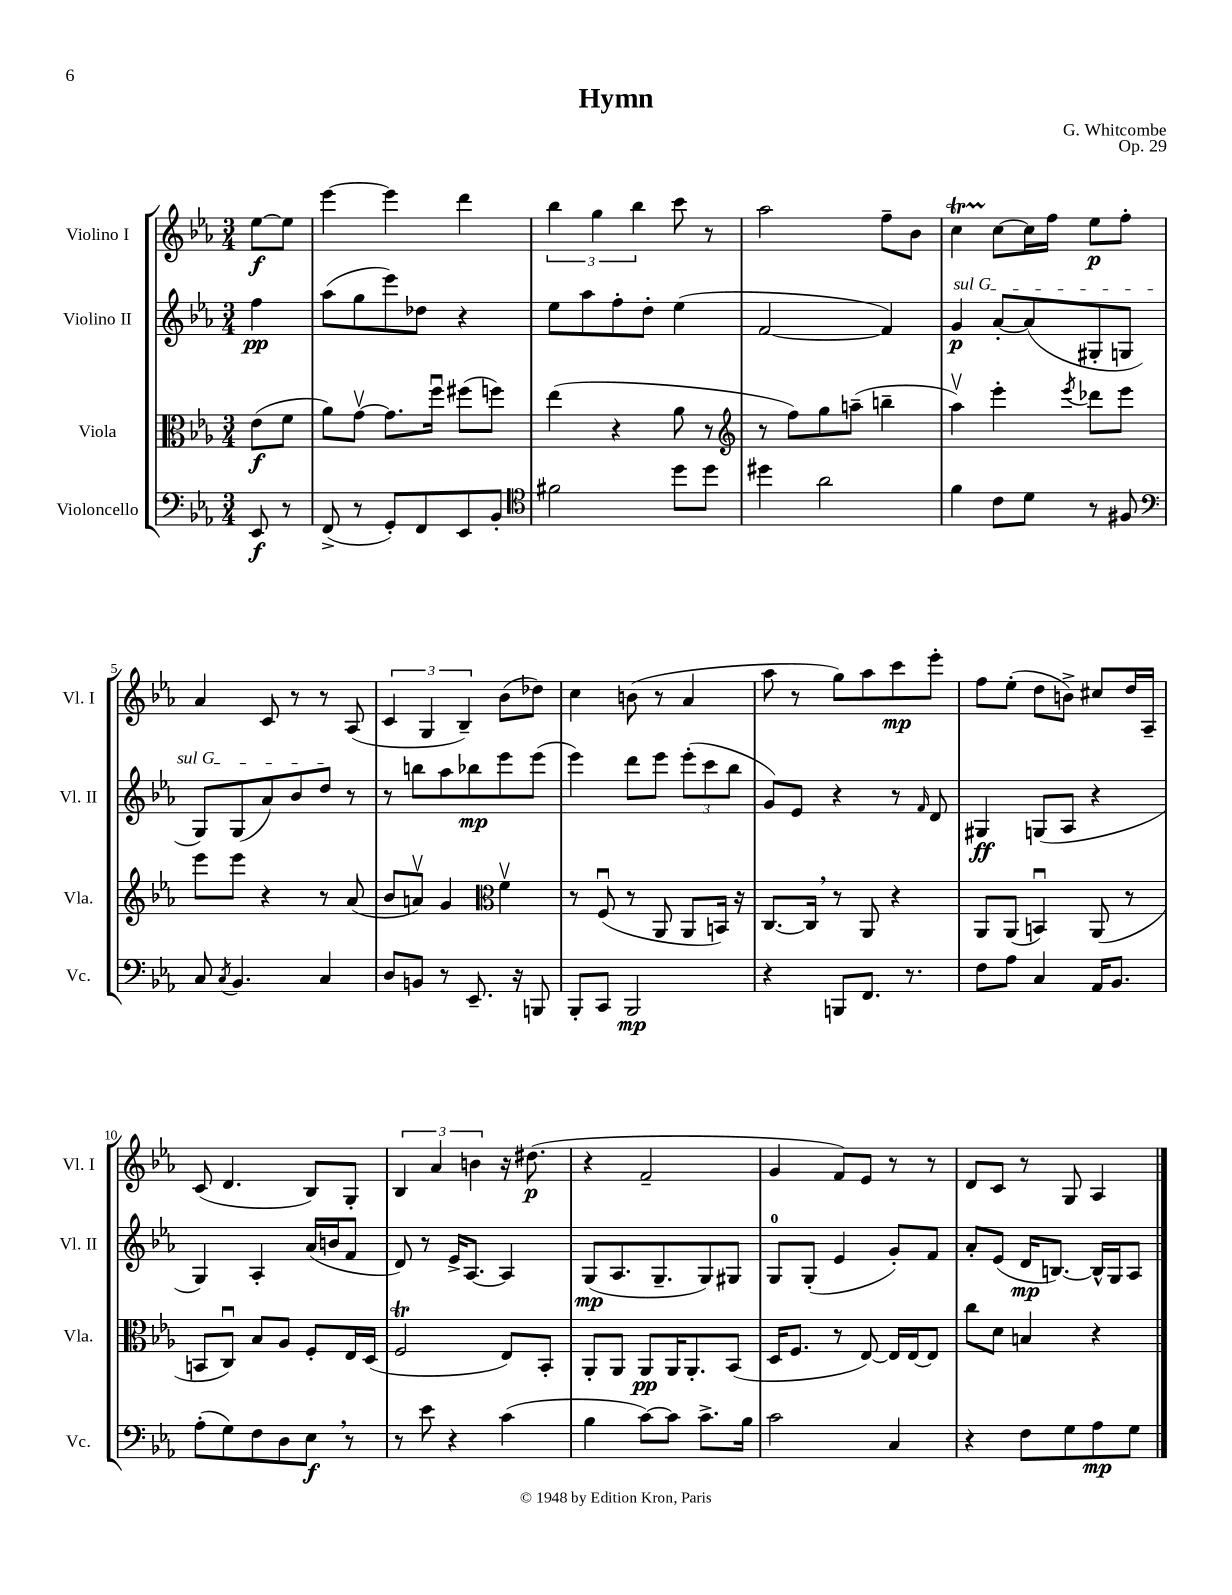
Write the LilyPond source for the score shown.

\header { title = "Hymn" composer = "G. Whitcombe" opus = "Op. 29" }
<<
\new StaffGroup <<
\new Staff = "s0" \with { instrumentName = "Violino I" shortInstrumentName = "Vl. I" } {
    \clef treble \key ees \major \numericTimeSignature \time 3/4 \partial 4
    ees''8~\f ees''8 |
    ees'''4~ ees'''4 d'''4 |
    \tuplet 3/2 { bes''4 g''4 bes''4 } c'''8 r8 |
    aes''2 f''8-- bes'8 |
    c''4\startTrillSpan c''8~\stopTrillSpan c''16 f''16 ees''8\p f''8-. |
    aes'4 c'8 r8 r8 aes8( |
    \tuplet 3/2 { c'4 g4 bes4--) } bes'8( des''8) |
    c''4 b'8( r8 aes'4 |
    aes''8 r8 g''8) aes''8 c'''8\mp ees'''8-. |
    f''8 ees''8-.( d''8 b'8->) cis''8 d''16 aes16-- |
    c'8( d'4. bes8) g8-. |
    \tuplet 3/2 { bes4 aes'4 b'4 } r16 dis''8.\p( |
    r4 f'2-- |
    g'4 f'8) ees'8 r8 r8 |
    d'8 c'8 r8 g8 aes4 \bar "|." |
}
\new Staff = "s1" \with { instrumentName = "Violino II" shortInstrumentName = "Vl. II" } {
    \clef treble \key ees \major \numericTimeSignature \time 3/4 \partial 4
    f''4\pp |
    aes''8( g''8 ees'''8) des''8 r4 |
    ees''8 aes''8 f''8-. d''8-. ees''4( |
    f'2~ f'4) |
    \once \override TextSpanner.bound-details.left.text = \markup { \italic "sul G" } g'4\p\startTextSpan aes'8~-. aes'8( gis8-. g8 |
    g8) g8( aes'8) bes'8 d''8\stopTextSpan r8 |
    r8 b''8 aes''8 bes''8\mp ees'''8 ees'''8( |
    ees'''4) d'''8 ees'''8 \tuplet 3/2 { ees'''8-.( c'''8 bes''8 } |
    g'8) ees'8 r4 r8 \grace { f'16 } d'8 |
    gis4\ff g8( aes8 r4 |
    g4) aes4-. aes'16( b'16 f'8 |
    d'8) r8 ees'16-> aes8.~ aes4 |
    g8\mp( aes8. g8.-- g8) gis8 |
    g8-0 g8-.( ees'4 g'8-.) f'8 |
    aes'8-. ees'8( d'16\mp b8.~) b16-^ g16 aes8 \bar "|." |
}
\new Staff = "s2" \with { instrumentName = "Viola" shortInstrumentName = "Vla." } {
    \clef alto \key ees \major \numericTimeSignature \time 3/4 \partial 4
    ees'8\f( f'8 |
    aes'8) g'8~\upbow g'8. f''16\downbow fis''8( f''8) |
    ees''4( r4 aes'8 r8 |
    \clef treble r8 f''8) g''8 a''8--( b''4-- |
    aes''4\upbow) ees'''4-. \acciaccatura { ees'''8 } des'''8 ees'''8 |
    ees'''8 ees'''8 r4 r8 aes'8( |
    bes'8 a'8\upbow) g'4 \clef alto f'4\upbow |
    r8 f8\downbow( r8 aes,8 aes,8 b,16) r16 |
    c8.~ c16 \breathe r8 aes,8 r4 |
    aes,8 aes,8( b,4\downbow) aes,8( r8 |
    b,8 c8\downbow) bes8 aes8 f8-. ees16 d16( |
    f2\trill ees8) bes,8-. |
    aes,8-. aes,8 aes,8\pp aes,16 aes,8.-. bes,8( |
    d16 f8. r8 ees8~) ees16 ees16~ ees8 |
    c''8 d'8 b4 r4 \bar "|." |
}
\new Staff = "s3" \with { instrumentName = "Violoncello" shortInstrumentName = "Vc." } {
    \clef bass \key ees \major \numericTimeSignature \time 3/4 \partial 4
    ees,8\f r8 |
    f,8->( r8 g,8-.) f,8 ees,8 bes,8-. |
    \clef tenor fis'2 d''8 d''8 |
    dis''4 aes'2 |
    f'4 c'8 d'8 r8 fis8 |
    \clef bass c8 \acciaccatura { c8 } bes,4. c4 |
    d8 b,8 r8 ees,8.-- r16 b,,8 |
    bes,,8-. c,8 bes,,2\mp |
    r4 b,,8 f,8. r8. |
    f8 aes8 c4 aes,16 bes,8. |
    aes8-.( g8) f8 d8 ees8\f \breathe r8 |
    r8 ees'8 r4 c'4( |
    bes4 c'8~) c'8 c'8.-> bes16 |
    c'2 c4 |
    r4 f8 g8 aes8\mp g8 \bar "|." |
}
>>
>>
